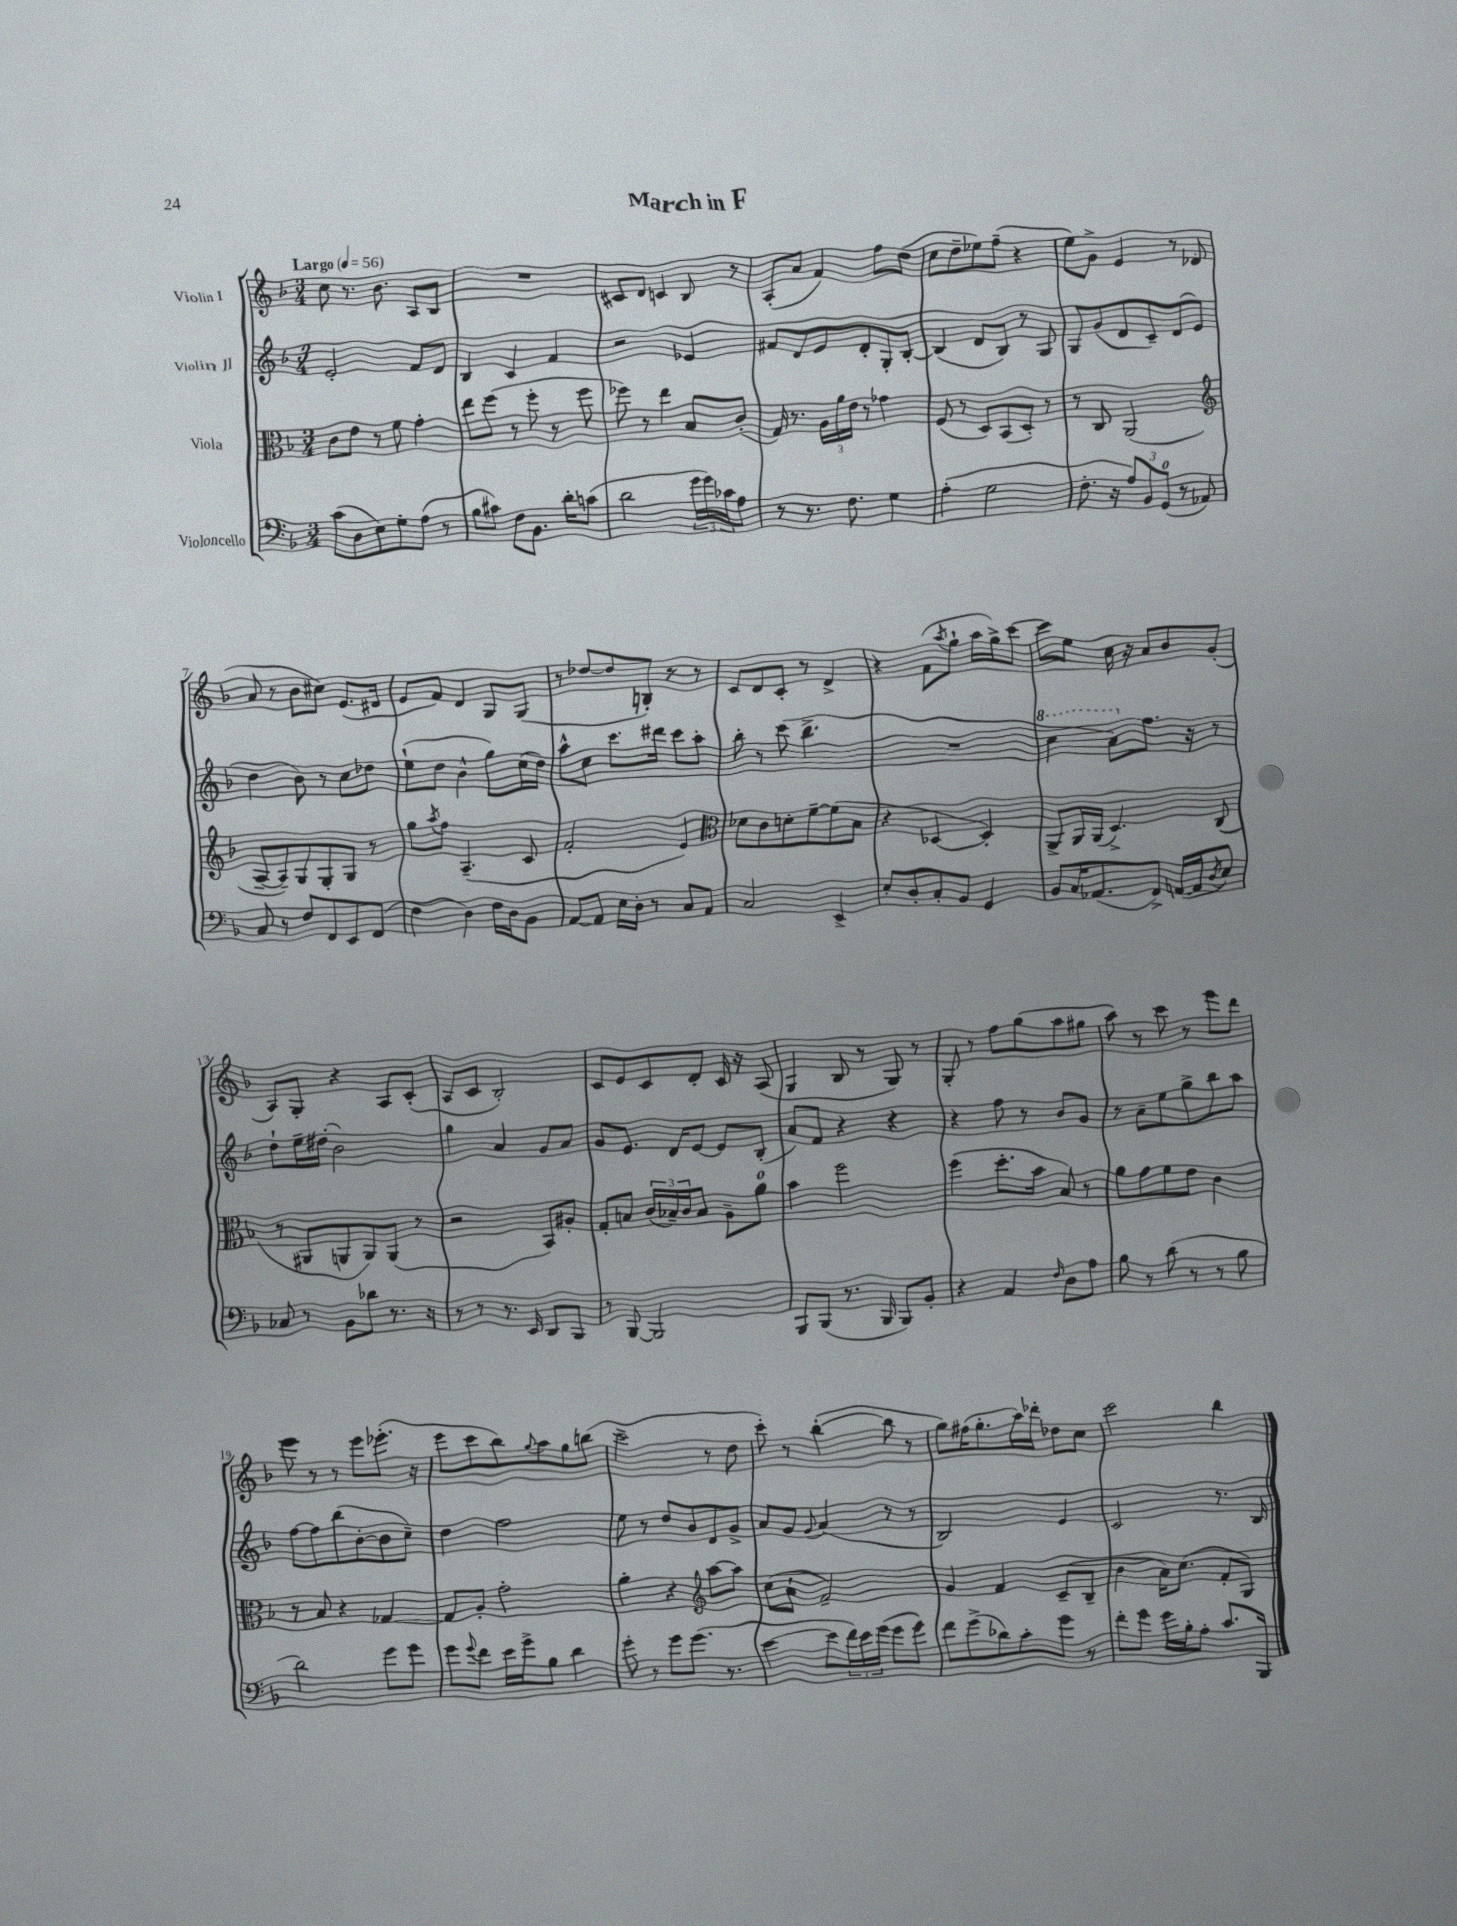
\header { title = "March in F" }
<<
\new StaffGroup <<
\new Staff = "s0" \with { instrumentName = "Violin I" } {
    \clef treble \key f \major \numericTimeSignature \time 3/4 \tempo "Largo" 4 = 56
    c''8 r8. bes'8. a8 bes8 |
    R2. |
    cis'8 d'8 c'4 bes8 r8 |
    a8-.( a'8 f'4) f''8 d''8( |
    c''8 d''8-- ees''8) f''8--( r4 |
    e''8) g'8-> e'4 r8 des'8( |
    a'8 r8 bes'8 cis''8) e'8.( dis'16 |
    e'8 f'8) d'4 g8 g8( |
    r8 des''8~ des''8 b8-.) r8 r8 |
    c'8 d'8 c'8-. r8 d'4-> |
    r4 f'8( \acciaccatura { a''8 } g''8-! a''16 g''16->) c'''8~ |
    c'''8 e''8 c''16 r16 a'8 bes'8 g'8-.( |
    a8) g8-. r4 a8 c'8-.( |
    a8 c'8 bes2-.) |
    c'8 e'8 c'8 d'8-. c'16 r16 a8( |
    g4 bes8 r8 g8) r8 |
    g8-. r8 f''8 g''8( a''8 gis''8 |
    a''8) r8 c'''8 r8 e'''8 d'''8 |
    e'''8 r8 r8 e'''8 ees'''8.-.( r16 |
    e'''8 c'''8 bes''8) \appoggiatura { g''8 } a''8 g''8 b''8( |
    c'''2-- r8 d''8 |
    c'''8-.) r8 bes''4~-.( bes''8 r8 |
    g''8) fis''16( g''8.-. a''16) des'''16-. des''8 c''8 |
    c'''2 bes''4 \bar "|." |
}
\new Staff = "s1" \with { instrumentName = "Violin II" } {
    \clef treble \key f \major \numericTimeSignature \time 3/4
    e'2-. f'8 d'8 |
    bes4 c'4 f'4 |
    r2 ees'4 |
    fis'8 d'8 e'8 d'8-. g8-. bes8~-. |
    bes4( d'8 bes8) r8 g8 |
    g8 g'8( d'8 c'8--) d'8( e'8 |
    d''4 bes'8) r8 c''8 des''8 |
    e''8-!( d''8 bes'4-^ g''8) c''16( d''16) |
    a''8-^ c''8 c'''8. dis'''16 c'''8 a''8-. |
    bes''8-. r8 c'''8( bes''4.-> |
    R2. |
    \ottava #1 c'''4 a''8) \ottava #0 f''8. r16 r8 |
    d''8-! e''16-- dis''16-.( bes'2) |
    g''4 a'4 g'8 a'8 |
    g'8 e'8. d'16 e'8~ e'8 bes8-.( |
    a'8) f'8 r4 r4 |
    r4 f''8 r8 bes'8 g'8 |
    r8 a'8-- e''8 g''8-> bes''8 a''8 |
    f''8~ f''8 bes''8( bes'8~-. bes'8 c''8--) |
    d''4 f''2 |
    e''8 r8 d''8 bes'8 d'8 g'8-> |
    a'8 g'8 \appoggiatura { g'8 } a'4( r8 r8 |
    bes2) e'4 |
    c'2 r8. bes16 \bar "|." |
}
\new Staff = "s2" \with { instrumentName = "Viola" } {
    \clef alto \key f \major \numericTimeSignature \time 3/4
    c'8 e'8 r8 f'8 g'4-. |
    e''8 f''8( r8 f''8-. r8 f''8 |
    fes''8) r8 e''4 bes8 c'8-.( |
    g16) r8. \tuplet 3/2 { a16 a'16 e'16 } r8 ges'4 |
    f8( r8 d8) bes,8( d8-.) r8 |
    r8 c8 a,2( |
    \clef treble a8~-- a8--) g8 g8-. g8 r8 |
    g''8 \acciaccatura { a''8 } f''8 a4.--( c'8 |
    f'2-. e'4) |
    \clef alto des'8 c'8 d'8-. f'8~-- f'8( bes8 |
    r4 des4~ des4-.) |
    a,8-> a,16 a,16( d4.->) c8( |
    r8 ais,8 a,8 a,8) a,8( r8 |
    r2 bes,8) ais8-. |
    g8-. b8 \tuplet 3/2 { c'16( bes16--) c'16 } bes8 a8-- a'8-0 |
    bes'4 f''2 |
    f''4( d''8.-. bes'16 bes8) r8 |
    a'8 g'8 f'8 e'8 c'4 |
    r8 bes8 r4 ges4~ |
    ges8 a8-. g'2-. |
    a'4-. r4 \clef treble a''8~ a''8 |
    c''8( a'8-! f'2--) |
    g'4 f'4 c'8--( bes8-- |
    bes'4 a'16) c''8.( f'8-. g8) \bar "|." |
}
\new Staff = "s3" \with { instrumentName = "Violoncello" } {
    \clef bass \key f \major \numericTimeSignature \time 3/4
    c'8( d8 e8) g8-. a8( r8 |
    bes8 cis'8) f8 bes,8. d'16-. c'8( |
    d'2 \tuplet 3/2 { g'16 g'16) ces'16 } a8 |
    r8 r8. f8. g4 |
    a4-.( g2 |
    f8.-. r16 \tuplet 3/2 { a8) bes,8 g,8-0( } r8 aes,8) |
    c8 r8 f8 f,8 e,8 f,8( |
    f4 d4) f16 d16 bes,8 |
    a,8~ a,8 e16 d16-. r8 c8 a,8 |
    c2 e,4-> |
    e8-. d8-. c8-. bes,8 g,4 |
    bes,8 c16 aes,8.( f,8->) a,16~( a,16 \acciaccatura { d8 } e8) |
    ces8 r8 bes,8 des'8 r8. r16 |
    r8 r8 r8. e,16 d,8 bes,,8 |
    r8 bes,,8~ bes,,2 |
    bes,,8 bes,,8( r8. bes,,16 bes,,8) bes,8-. |
    r4 a,4 \grace { f16 } d8 a8 |
    bes8 r8 d'8( r8 r8 bes8 |
    d'2) g'8 g'8 |
    g'8 \appoggiatura { g'8 } f'8 e'16 g'16-> bes8 d'4 |
    g'8-. r8 g'8 g'8.( r8. |
    e'4~ e'8 \tuplet 3/2 { f'16) e'16 g'16( } g'8 g'8) |
    f'8 g'8->( des'8) c'8-. g'8 r8 |
    f'8-. g'8 g'16 bes16-. a8-. c'8. bes,,16 \bar "|." |
}
>>
>>
